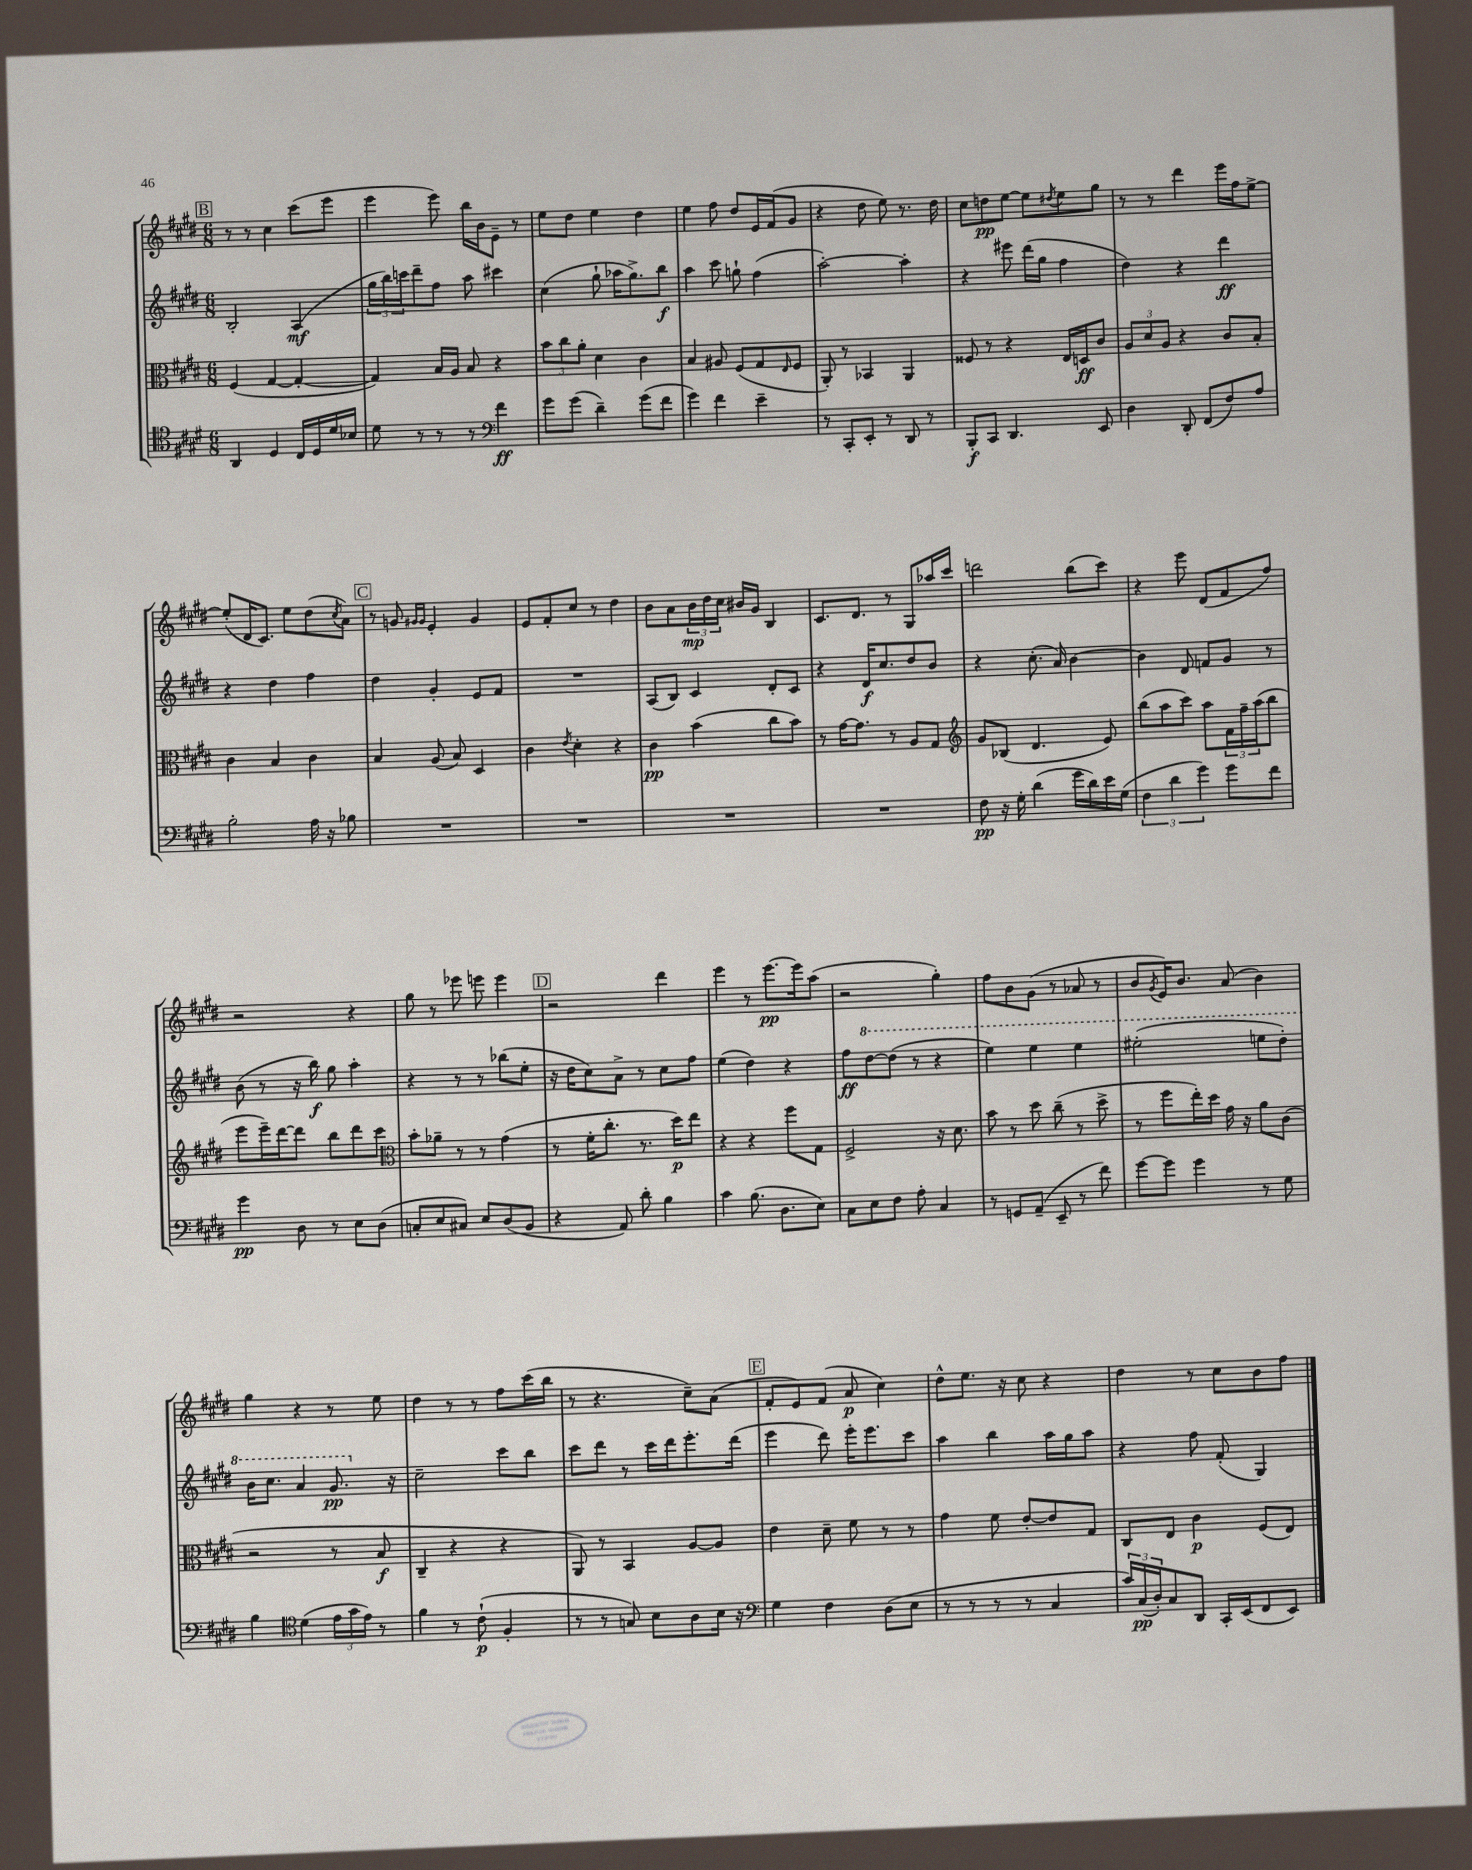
<<
\new StaffGroup <<
\new Staff = "s0" {
    \clef treble \key e \major \numericTimeSignature \time 6/8
    \mark \markup { \box "B" } r8 r8 cis''4 cis'''8( e'''8 |
    e'''4 e'''8) b''16 b'16 e'8-- r8 |
    e''8 dis''8 e''4 dis''4 |
    e''4 fis''8 dis''8 e'16 fis'16( gis'8 |
    r4 dis''8 e''8) r8. dis''16 |
    cis''8 d''8\pp e''8~ e''8 \acciaccatura { dis''8 } e''8 gis''8 |
    r8 r8 dis'''4 e'''16 fis''16 e''8~-> |
    e''8-.( dis'16 cis'8.) e''8 dis''8( \acciaccatura { cis''8 } a'8) |
    \mark \markup { \box "C" } r8 g'8 \grace { gis'16 gis'16 } e'4-. gis'4 |
    e'8 fis'8-. cis''8 r8 dis''4 |
    b'8 a'8 \tuplet 3/2 { b'16\mp dis''16 cis''16 } bis'16 gis'16 b4 |
    cis'8. dis'8. r8 gis8 aes''16 cis'''16 |
    d'''2 b''8( cis'''8) |
    r4 e'''8 dis'8( fis'8 fis''8) |
    r2 r4 |
    gis''8 r8 ees'''8 e'''8 e'''4 |
    \mark \markup { \box "D" } r2 dis'''4 |
    e'''4 r8 e'''8.~\pp e'''16 a''8( |
    r2 gis''4-.) |
    fis''8 b'8 gis'8( r8 aes'8 r8 |
    b'8 \acciaccatura { gis'8 } e'16) b'8. a'8( b'4) |
    gis''4 r4 r8 e''8 |
    dis''4 r8 r8 fis''8 cis'''16( b''16 |
    r8 r4. cis''8--) a'8( |
    \mark \markup { \box "E" } fis'8-. e'8) fis'8( a'8\p cis''4) |
    dis''8-^ e''8. r16 cis''8 r4 |
    dis''4 r8 cis''8 b'8 fis''8 \bar "|." |
}
\new Staff = "s1" {
    \clef treble \key e \major \numericTimeSignature \time 6/8
    \mark \markup { \box "B" } b2-. a4\mf( |
    \tuplet 3/2 { gis''16 b''16) c'''16 } dis'''8-- fis''8 a''8 cis'''4 |
    cis''4( gis''8-! aes''16 gis''8.->) b''8\f |
    a''4 cis'''8 g''8-! fis''4( |
    a''2~-.) a''4-. |
    r4 eis'''8 dis'''16( gis''16 fis''4 |
    dis''4) r4 dis'''4\ff |
    r4 dis''4 fis''4 |
    \mark \markup { \box "C" } dis''4 gis'4-. e'8 fis'8 |
    R2. |
    a8( b8) cis'4 dis'8-. cis'8 |
    r4 dis'16\f cis''8. dis''8 b'8 |
    r4 cis''8.-.( a'16) b'4~ |
    b'4 dis'8 f'8 gis'8 r8 |
    b'8( r8 r16 b''16\f) gis''8 a''4-. |
    r4 r8 r8 bes''8( e''8-. |
    \mark \markup { \box "D" } r16 dis''16 cis''8) a'8-> r8 cis''8 fis''8 |
    e''4( dis''4) r4 |
    fis''8\ff \ottava #1 dis'''8~ dis'''8( r8 r4 |
    e'''4) e'''4 e'''4 |
    eis'''2-.( e'''8 dis'''8-.) |
    b''16 cis'''8. a''4 gis''8.\pp \ottava #0 r16 |
    cis''2-- cis'''8 b''8 |
    cis'''8 dis'''8 r8 cis'''16 dis'''16 e'''8.-. dis'''16( |
    \mark \markup { \box "E" } e'''4 dis'''8) e'''16-. e'''8. cis'''8 |
    a''4 b''4 a''16 gis''16 a''8 |
    r4 fis''8 fis'8-.( gis4) \bar "|." |
}
\new Staff = "s2" {
    \clef alto \key e \major \numericTimeSignature \time 6/8
    \mark \markup { \box "B" } fis4( gis4~ gis4~-. |
    gis4) b16 a16 b8 r4 |
    \tuplet 3/2 { b'8 cis''8 a'8-. } dis'4 cis'4 |
    b4 ais8 fis8( gis8 \grace { e16 } fis8 |
    a,8-.) r8 bes,4 a,4 |
    fisis8 r8 r4 e16 d16\ff cis'8 |
    \tuplet 3/2 { a8 dis'8 a8 } r4 cis'8 b8-. |
    cis'4 b4 cis'4 |
    \mark \markup { \box "C" } b4 a8( b8) dis4 |
    cis'4 \acciaccatura { e'8 } dis'4-. r4 |
    cis'4\pp b'4( cis''8 b'8) |
    r8 gis'16~ gis'8. r8 a8 gis8 |
    \clef treble gis'8 bes8( dis'4. e'8) |
    b''8( a''8 cis'''8) a''8 \tuplet 3/2 { fis'16 fis''16-- a''16( } b''8 |
    e'''8 e'''16--) dis'''16~ dis'''8 b''8 dis'''8 cis'''8 |
    \clef alto b'8-. aes'8-- r8 r8 gis'4( |
    \mark \markup { \box "D" } r8 fis'16-. cis''8.-. r8. dis''16\p) e''8 |
    r4 r4 fis''8 gis8 |
    fis2-> r16 dis'8. |
    b'8 r8 dis''8 cis''8--( r8 dis''8-> |
    r8 fis''8 e''16-.) dis''16 gis'16 r16 a'8 cis'8( |
    r2 r8 b8\f |
    cis4-- r4 r4 |
    a,8) r8 b,4 a8~ a8 |
    \mark \markup { \box "E" } e'4 dis'8-- fis'8 r8 r8 |
    gis'4 fis'8 e'8~-. e'8 gis8 |
    cis8 e8 cis'4\p fis8( e8) \bar "|." |
}
\new Staff = "s3" {
    \clef tenor \key e \major \numericTimeSignature \time 6/8
    \mark \markup { \box "B" } a,4 dis4 cis16 dis16 dis'16 bes16 |
    dis'8 r8 r8 r8 \clef bass fis'4\ff |
    gis'8 gis'8( dis'4--) gis'8( fis'8 |
    gis'4) fis'4 e'4-- |
    r8 cis,8-. e,8-. r8 dis,8 r8 |
    b,,8-.\f cis,8 dis,4. e,8 |
    dis4 dis,8-. fis,8( fis8) a8 |
    b2-. a16 r16 bes8 |
    \mark \markup { \box "C" } R2. |
    R2. |
    R2. |
    R2. |
    fis8\pp r16 gis16-. dis'4( gis'16 dis'16) e'16 gis16( |
    \tuplet 3/2 { fis4 dis'4 gis'4) } gis'8 fis'8 |
    gis'4\pp dis8 r8 e8 dis8( |
    c8-. e8 cis8) e8 dis8( b,8 |
    \mark \markup { \box "D" } r4 a,8) dis'8-. b4 |
    cis'4 b8.( dis8. e8) |
    cis8 e8 fis8 a8-. cis4 |
    r8 g,8 a,8--( e,8-- r8 fis'8) |
    gis'8~ gis'8 gis'4 r8 gis8 |
    b4 \clef tenor dis'4( \tuplet 3/2 { e'16 gis'16 e'16) } r8 |
    fis'4 r8 cis'8-!\p( fis4-. |
    r8 r8 g8) b8 a8 b16 r16 |
    \mark \markup { \box "E" } \clef bass gis4 fis4 dis8( e8 |
    r8 r8 r8 r8 cis4 |
    \tuplet 3/2 { cis'16) cis16\pp( dis16-.) } cis8 dis,8 cis,16-. e,16( fis,8 e,8) \bar "|." |
}
>>
>>
\layout { \context { \Score \remove "Bar_number_engraver" } }
